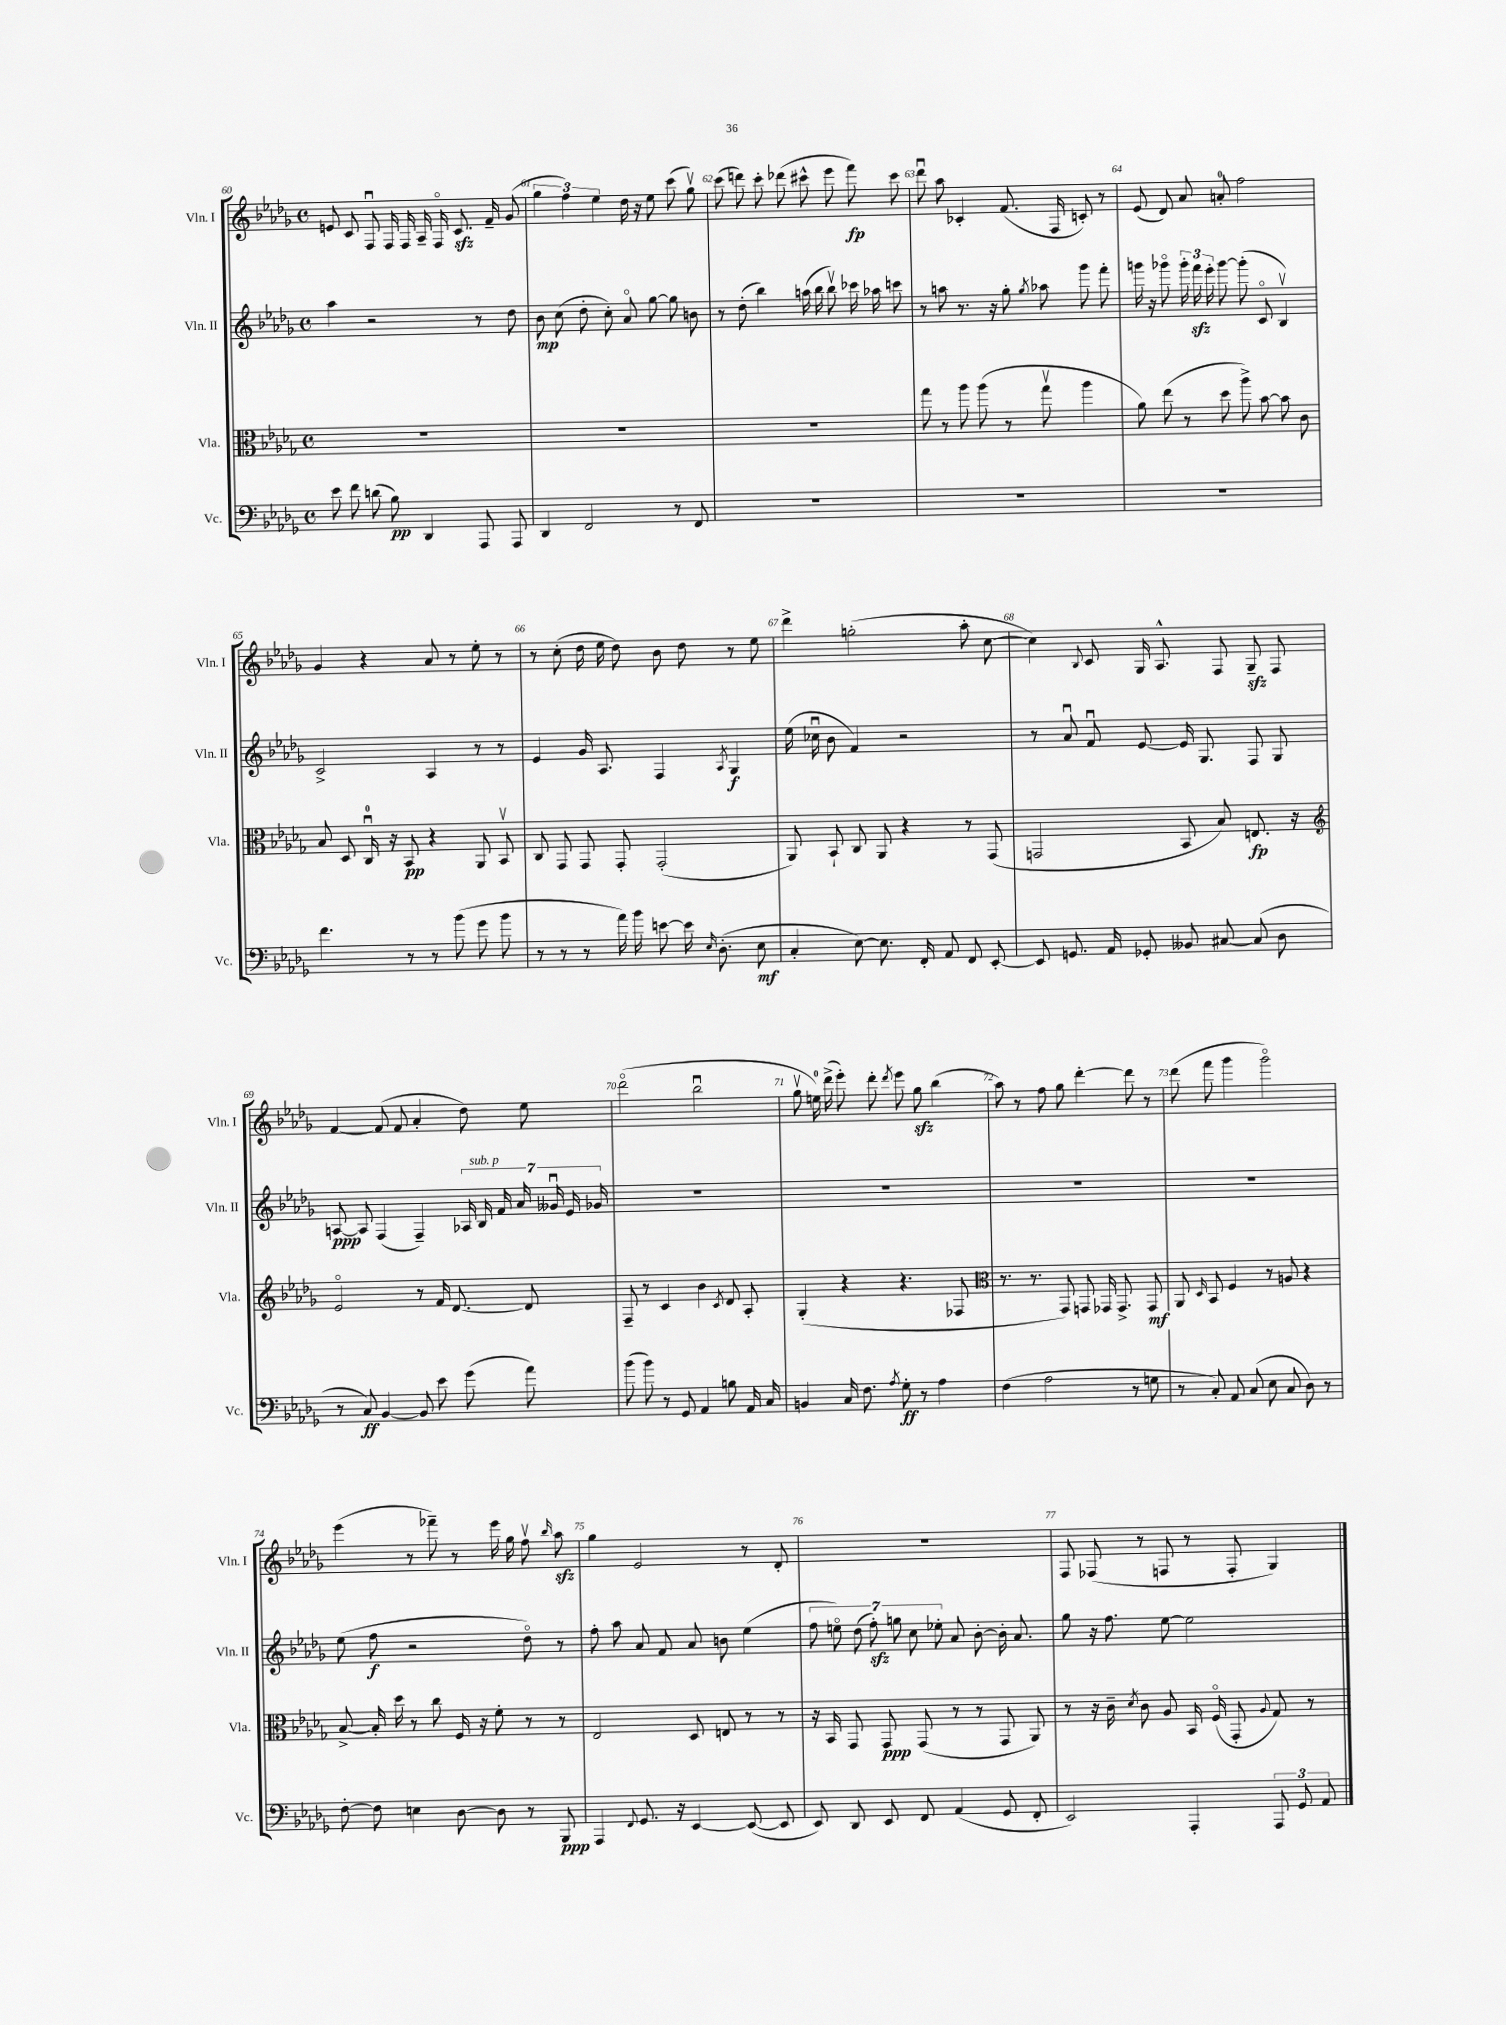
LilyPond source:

<<
\new StaffGroup <<
\new Staff = "s0" \with { instrumentName = "Vln. I" shortInstrumentName = "Vln. I" } {
    \clef treble \key des \major \defaultTimeSignature \time 4/4
    \autoBeamOff e'8 c'8 f8\downbow f16 f16 aes16-- f16\flageolet c'8.\sfz f'16-- ges'8( |
    \tuplet 3/2 { ges''4 f''4) ees''4 } des''16 r16 ees''8 c'''8( ges''8\upbow) |
    c'''8( d'''8) c'''8-. des'''8( cis'''8-^ ees'''8 f'''8\fp) cis'''8 |
    des'''8\downbow aes''8 ces'4-. f'8.( f16 c'8-.) r8 |
    ees'8( des'8) aes'8 a'8-0-. f''2 |
    ges'4 r4 aes'8 r8 ees''8-. r8 |
    r8 c''8-.( des''16 ees''16 des''8) bes'8 des''8 r8 ees''8 |
    des'''4-> g''2-.( aes''8-. c''8~ |
    c''4) \appoggiatura { bes8 } c'8 ges16 aes8.-^ f8 ges8--\sfz f8 |
    f'4~ f'8( f'8 aes'4-. des''8) ees''8 |
    des'''2\flageolet( bes''2\downbow |
    ges''8\upbow e''16-0) des'''16->( ees'''8-.) des'''8-. \acciaccatura { des'''8 } ees'''8 ges''8\sfz bes''4( |
    aes''8) r8 f''8 ges''8 des'''4~-. des'''8 r8 |
    des'''8( f'''8 ges'''4 ges'''2\flageolet) |
    ees'''4( r8 fes'''8--) r8 ees'''16 ges''16 f''8\upbow \grace { bes''16 } aes''8\sfz |
    ges''4 ees'2 r8 des'8-. |
    R1 |
    f8 fes8( r8 f8 r8 f8-. ges4) \bar "|." |
}
\new Staff = "s1" \with { instrumentName = "Vln. II" shortInstrumentName = "Vln. II" } {
    \clef treble \key des \major \defaultTimeSignature \time 4/4
    \autoBeamOff aes''4 r2 r8 des''8 |
    bes'8\mp c''8( des''8-. c''8-.) aes'8\flageolet ges''8~ ges''8 b'8 |
    r8 des''8-.( bes''4) a''16( bes''16 bes''8\upbow) ces'''16 aes''16 c'''8 |
    r8 a''8 r8. r16 ges''8-. \acciaccatura { ges''8 } aes''8 ges'''8 f'''8-. |
    g'''16 r16 ges'''8\flageolet \tuplet 3/2 { ges'''16-. f'''16\sfz ees'''16-. } ges'''8~ ges'''8-.( c'8\flageolet bes4\upbow) |
    c'2-> aes4 r8 r8 |
    ees'4 ges'16 aes8. f4 \acciaccatura { aes8 } ges4\f |
    ees''16( ces''16\downbow bes'8 f'4) r2 |
    r8 aes'8\downbow f'8\downbow ees'8~ ees'16 ges8. f8 ges8 |
    a8~\ppp a8 f4( f4--) \tuplet 7/4 { aes16 bes16^\markup { \italic "sub. p" } f'16 aes'16 geses'16\downbow ees'16 ges'16 } |
    R1 |
    R1 |
    R1 |
    R1 |
    ees''8( f''8\f r2 des''8\flageolet) r8 |
    f''8-. aes''8 aes'8 f'8 aes'8 b'8 ees''4( |
    \tuplet 7/4 { f''8 e''8\flageolet) des''8( f''8-.\sfz) g''8 c''8 ees''8-. } aes'8 bes'8~-. bes'16-. aes'8. |
    ges''8 r16 f''8. ees''8~ ees''2 \bar "|." |
}
\new Staff = "s2" \with { instrumentName = "Vla." shortInstrumentName = "Vla." } {
    \clef alto \key des \major \defaultTimeSignature \time 4/4
    \autoBeamOff R1 |
    R1 |
    R1 |
    ges''8 r8 aes''8 aes''8( r8 ges''8\upbow aes''4 |
    aes'8) ees''8( r8 des''8 aes''8->) bes'8~ bes'8 c'8 |
    bes8 des8 c16-0\downbow r16 bes,8\pp r4 aes,8 bes,8\upbow |
    c8 ges,8 ges,8 ges,8-. ges,2-.( |
    aes,8) bes,8-! c8 aes,8 r4 r8 ges,8( |
    g,2 bes,8 bes8) e8.\fp r16 |
    \clef treble ees'2\flageolet r8 f'16 des'8.~ des'8 |
    f8-- r8 c'4 bes'4 \acciaccatura { c'8 } des'8 aes8-. |
    ges4-.( r4 r4. fes8 |
    \clef alto r8. r8. ges,8) g,8 ges,16 ges,8.-> ges,8\mf |
    aes,8 \grace { des16 } bes,8 f4 r8 a8 r4 |
    bes8~-> bes16-. des''16 r8 c''8 f16 r16 f'8-. r8 r8 |
    ees2 des8 e8 r8 r8 |
    r16 bes,16 ges,8 ges,8\ppp ges,8( r8 r8 ges,8 aes,8) |
    r8 r16 c'16-- \acciaccatura { des'8 } c'8 aes8 bes,16 f16\flageolet( ges,8-. \appoggiatura { aes8 } ges8) r8 \bar "|." |
}
\new Staff = "s3" \with { instrumentName = "Vc." shortInstrumentName = "Vc." } {
    \clef bass \key des \major \defaultTimeSignature \time 4/4
    \autoBeamOff ees'8 f'8 d'8( bes8\pp) des,4 aes,,8 aes,,8 |
    des,4 f,2 r8 f,8 |
    R1 |
    R1 |
    R1 |
    f'4. r8 r8 bes'8( ges'8 bes'8 |
    r8 r8 r8 aes'16) bes'16 e'8~ e'16 \grace { ees16 } des8.-.( ees8\mf |
    c4-. ees8~) ees8. f,16-. aes,8 f,8 ees,8~-. |
    ees,8 g,8. aes,16 ges,8-. beses,8 cis8~ cis8( des8 |
    r8 c8\ff) bes,4~ bes,8 ees'8 ges'8( aes'8) |
    bes'8( bes'8) r8 ges,8 aes,4 b8 aes,16 c16 |
    b,4 c16 f8. \acciaccatura { aes8 } ges8-.\ff r8 aes4 |
    f4( aes2 r8 g8 |
    r8 c8-.) aes,8 c8( ees8 c8 des8) r8 |
    f8~-. f8 e4 des8~ des8 r8 bes,,8\ppp |
    aes,,4 \appoggiatura { f,8 } ges,8. r16 ees,4~ ees,8~( ees,8 |
    ees,8) des,8 ees,8 f,8 aes,4( ges,8 f,8-. |
    ees,2) aes,,4-. \tuplet 3/2 { aes,,8 ges,8 aes,8 } \bar "|." |
}
>>
>>
\layout { \context { \Score currentBarNumber = #60 \override BarNumber.break-visibility = ##(#f #t #t) barNumberVisibility = #all-bar-numbers-visible } }
